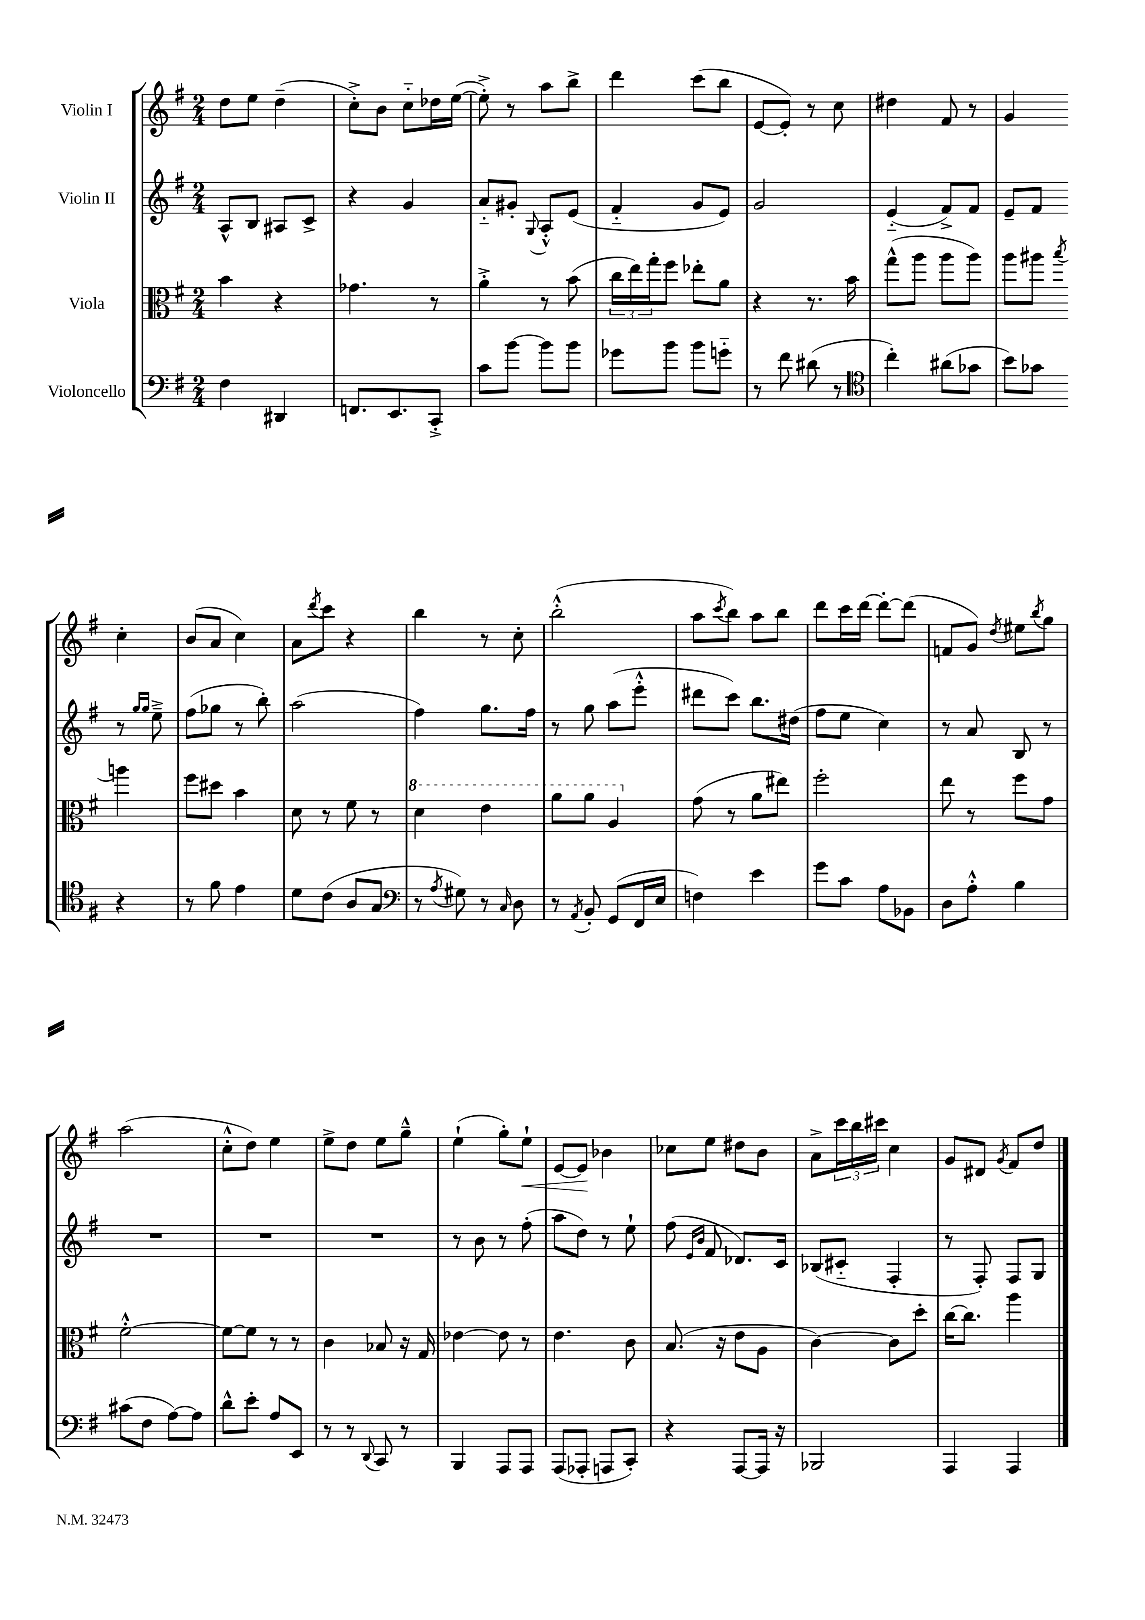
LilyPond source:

<<
\new StaffGroup <<
\new Staff = "s0" \with { instrumentName = "Violin I" } {
    \clef treble \key g \major \numericTimeSignature \time 2/4
    d''8 e''8 d''4--( |
    c''8-.->) b'8 c''8-_ des''16 e''16~( |
    e''8-.->) r8 a''8 b''8-> |
    d'''4 c'''8( b''8 |
    e'8~ e'8-.) r8 c''8 |
    dis''4 fis'8 r8 |
    g'4 c''4-. |
    b'8( a'8 c''4) |
    a'8 \acciaccatura { d'''8 } c'''8 r4 |
    b''4 r8 c''8-. |
    b''2-.-^( |
    a''8 \acciaccatura { c'''8 } b''8) a''8 b''8 |
    d'''8 c'''16 d'''16~ d'''8~-. d'''8( |
    f'8 g'8) \acciaccatura { d''8 } eis''8 \acciaccatura { b''8 } g''8 |
    a''2( |
    c''8-.-^ d''8) e''4 |
    e''8-> d''8 e''8 g''8---^ |
    e''4-!( g''8-.) e''8-!\< |
    e'8~ e'8\! bes'4 |
    ces''8 e''8 dis''8 b'8 |
    a'8-> \tuplet 3/2 { c'''16 b''16 cis'''16 } c''4 |
    g'8 dis'8 \acciaccatura { g'8 } fis'8 d''8 \bar "|." |
}
\new Staff = "s1" \with { instrumentName = "Violin II" } {
    \clef treble \key g \major \numericTimeSignature \time 2/4
    a8-^ b8 ais8 c'8-> |
    r4 g'4 |
    a'8-_ gis'8-. \appoggiatura { g8 } a8-.-^ e'8( |
    fis'4-_ g'8 e'8) |
    g'2 |
    e'4-_( fis'8->) fis'8 |
    e'8-- fis'8 r8 \grace { g''16 g''16 } e''8---> |
    fis''8( ges''8 r8 b''8-.) |
    a''2( |
    fis''4) g''8. fis''16 |
    r8 g''8 a''8( e'''8-.-^ |
    dis'''8 c'''8) b''8. dis''16( |
    fis''8 e''8 c''4) |
    r8 a'8 b8 r8 |
    R2 |
    R2 |
    R2 |
    r8 b'8 r8 fis''8-.( |
    a''8 d''8) r8 e''8-! |
    fis''8( \grace { e'16 b'16 } fis'8 des'8.) c'16 |
    bes8( cis'8-_ fis4-. |
    r8 fis8-.) fis8 g8 \bar "|." |
}
\new Staff = "s2" \with { instrumentName = "Viola" } {
    \clef alto \key g \major \numericTimeSignature \time 2/4
    b'4 r4 |
    ges'4. r8 |
    a'4-.-> r8 b'8( |
    \tuplet 3/2 { c''16 e''16) g''16-. } fis''8 ees''8-. a'8 |
    r4 r8. b'16 |
    g''8-^( a''8 a''8 a''8) |
    a''8 ais''8 \acciaccatura { b''8 } a''4 |
    fis''8 dis''8 b'4 |
    d'8 r8 fis'8 r8 |
    \ottava #1 d''4 e''4 |
    a''8 a''8 a'4 \ottava #0 |
    g'8( r8 a'8 eis''8) |
    fis''2-. |
    e''8 r8 fis''8 g'8 |
    fis'2~-.-^ |
    fis'8~ fis'8 r8 r8 |
    c'4 bes8 r16 g16 |
    ees'4~ ees'8 r8 |
    e'4. c'8 |
    b8.( r16 e'8 a8 |
    c'4~) c'8 d''8-. |
    c''16~ c''8. a''4 \bar "|." |
}
\new Staff = "s3" \with { instrumentName = "Violoncello" } {
    \clef bass \key g \major \numericTimeSignature \time 2/4
    fis4 dis,4 |
    f,8. e,8. c,8-.-> |
    c'8 b'8~ b'8 b'8 |
    ges'8 b'8 b'8 g'8-_ |
    r8 fis'8 dis'8( r8 |
    \clef tenor c''4-.) ais'8( ges'8 |
    b'8) ges'8 r4 |
    r8 fis'8 e'4 |
    d'8 c'8( a8 g8 |
    \clef bass r8 \acciaccatura { a8 } gis8) r8 \grace { c16 } d8 |
    r8 \acciaccatura { a,8 } b,8-. g,8( fis,16 e16 |
    f4) e'4 |
    g'8 c'8 a8 bes,8 |
    d8 a8-.-^ b4 |
    cis'8( fis8 a8~) a8 |
    d'8-^ e'8-. a8 e,8 |
    r8 r8 \appoggiatura { d,8 } c,8 r8 |
    b,,4 a,,8 a,,8 |
    a,,8( aes,,8-. a,,8 c,8-.) |
    r4 a,,8~ a,,16 r16 |
    bes,,2 |
    a,,4 a,,4 \bar "|." |
}
>>
>>
\layout { \context { \Score \remove "Bar_number_engraver" } }
